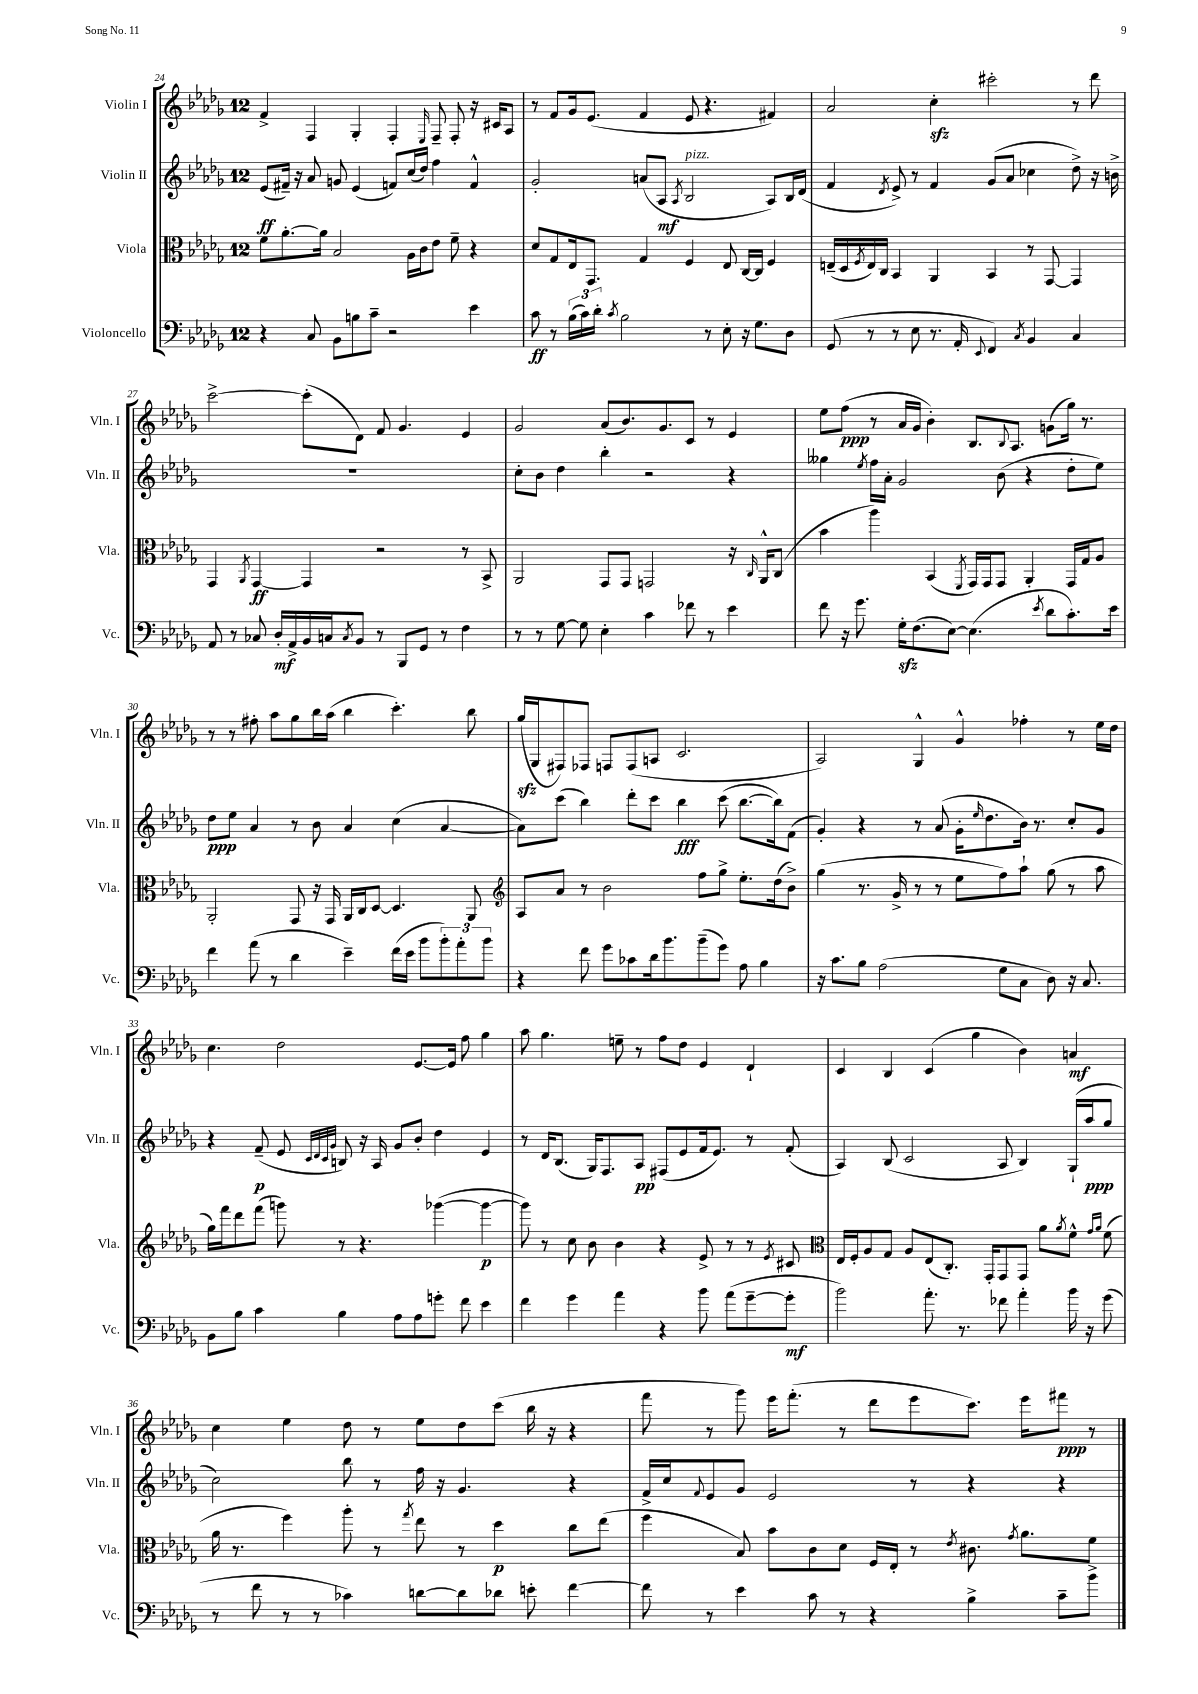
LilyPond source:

<<
\new StaffGroup <<
\new Staff = "s0" \with { instrumentName = "Violin I" shortInstrumentName = "Vln. I" } {
    \clef treble \key des \major \once \override Staff.TimeSignature.style = #'single-digit \time 12/8
    f'4-> f4 ges4-. f4-. \grace { ees16 } f8-- f8-. r16 cis'16 aes8 |
    r8 f'8 ges'16 ees'8.( f'4 ees'8 r4. fis'4) |
    aes'2 c''4-.\sfz cis'''2-. r8 des'''8 |
    c'''2~-> c'''8-.( des'8) f'8 ges'4. ees'4 |
    ges'2 aes'8( bes'8.) ges'8. c'8 r8 ees'4 |
    ees''8 f''8\ppp( r8 aes'16 ges'16 bes'4-.) bes8. \appoggiatura { bes8 } aes8. g'8( ges''16) r8. |
    r8 r8 fis''8-. aes''8 ges''8 bes''16 aes''16( bes''4 c'''4.-.) bes''8 |
    ges''16\sfz( ges16 fis8) fes8 f8 f8( a8 c'2. |
    aes2) ges4-^ ges'4-^ fes''4-. r8 ees''16 des''16 |
    c''4. des''2 ees'8.~ ees'16 f''8 ges''4 |
    aes''8 ges''4. e''8-- r8 f''8 des''8 ees'4 des'4-! |
    c'4 bes4 c'4( ges''4 bes'4) a'4\mf |
    c''4 ees''4 des''8 r8 ees''8 des''8 c'''8( bes''16 r16 r4 |
    f'''8 r8 ges'''8) ees'''16 f'''8.-.( r8 des'''8 ees'''8 c'''8.) ees'''16 fis'''8\ppp r8 \bar "|." |
}
\new Staff = "s1" \with { instrumentName = "Violin II" shortInstrumentName = "Vln. II" } {
    \clef treble \key des \major \once \override Staff.TimeSignature.style = #'single-digit \time 12/8
    ees'8\ff( fis'16--) r16 aes'8 g'8 ees'4( f'8) c''16( des''16) f''4 f'4-^ |
    ges'2-. a'8( aes8\mf \acciaccatura { aes8 } bes2^\markup { \italic "pizz." } aes8) bes16 des'16( |
    f'4 \acciaccatura { des'8 } ees'8->) r8 f'4 ges'8( aes'8 ces''4 des''8->) r16 b'16-> |
    R1. |
    c''8-. bes'8 des''4 bes''4-. r2 r4 |
    geses''4 \acciaccatura { ees''8 } f''16 aes'16-. ges'2 bes'8( r4 des''8-. ees''8) |
    des''8\ppp ees''8 aes'4 r8 bes'8 aes'4 c''4( aes'4~ |
    aes'8) c'''8( bes''4) des'''8-. c'''8 bes''4\fff c'''8( bes''8.~ bes''16) f'8( |
    ges'4-.) r4 r8 aes'8( ges'16-. \grace { ees''16 } des''8. bes'16) r8. c''8-. ges'8 |
    r4 f'8--\p( ees'8 \grace { c'32 des'32 c'32 ges'32 } b8) r16 aes16 ges'8 bes'8-. des''4 ees'4 |
    r8 des'16 bes8.( ges16) f8. aes8\pp fis8( ees'8 f'16 ees'8.) r8 f'8-.( |
    aes4) bes8( c'2 aes8 bes4) ges16-!( aes''16\ppp ges''8 |
    c''2) bes''8 r8 f''16 r16 ges'4. r4 |
    f'16-> c''16 \appoggiatura { f'8 } ees'8 ges'8 ees'2 r8 r4 r4 \bar "|." |
}
\new Staff = "s2" \with { instrumentName = "Viola" shortInstrumentName = "Vla." } {
    \clef alto \key des \major \once \override Staff.TimeSignature.style = #'single-digit \time 12/8
    f'8 aes'8.~-. aes'16 bes2 aes16 c'16 ees'8 f'8-- r4 |
    des'8 ges8 ees16 ges,8. ges4 f4 ees8 c16~ c16 f4 |
    e16--( des16 \acciaccatura { f8 } e16) c16 bes,4 aes,4 bes,4 r8 ges,8~ ges,4 |
    ges,4 \acciaccatura { aes,8 } ges,4~\ff ges,4 r2 r8 bes,8-> |
    aes,2 ges,8 ges,8 g,2 r16 \grace { c16 } aes,16-^ c8( |
    bes'4 aes''4) bes,4( \acciaccatura { f,8 } ges,16) ges,16 ges,8 aes,4-. ges,16 ges16 aes8 |
    aes,2-. ges,8 r16 ges,16 aes,16 c16 des8~ des4. aes,8 |
    \clef treble aes8 aes'8 r8 bes'2 f''8 ges''8-> ees''8.-. des''16( bes'8->) |
    ges''4( r8. ges'16-> r8 r8 ees''8 f''8) aes''8-! ges''8( r8 aes''8 |
    ges''16) f'''16 des'''8 f'''8( g'''8) r8 r4. ges'''4~( ges'''4~\p |
    ges'''8) r8 c''8 bes'8 bes'4 r4 ees'8-> r8 r8 \acciaccatura { ees'8 } cis'8 |
    \clef alto ees16 f16-. aes8 ges8 aes8 ees8( c8.-.) ges,16-. ges,8 ges,8 aes'8 \acciaccatura { aes'8 } f'8-^ \grace { ges'16 aes'16 } f'8( |
    aes'16 r8. f''4) aes''8-. r8 \acciaccatura { ges''8 } ees''8 r8 des''4\p c''8 ees''8( |
    f''4 bes8) bes'8 c'8 des'8 f16 ees16-. r8 \acciaccatura { ees'8 } cis'8. \acciaccatura { ges'8 } aes'8. f'8 \bar "|." |
}
\new Staff = "s3" \with { instrumentName = "Violoncello" shortInstrumentName = "Vc." } {
    \clef bass \key des \major \once \override Staff.TimeSignature.style = #'single-digit \time 12/8
    r4 c8 bes,8 b8 c'8-- r2 ees'4 |
    c'8\ff r8 \tuplet 3/2 { bes16( c'16) des'16-. } \acciaccatura { c'8 } bes2 r8 ees8-. r16 ges8. des8 |
    ges,8( r8 r8 ees8 r8. aes,16-. \appoggiatura { ees,8 } f,4) \acciaccatura { c8 } bes,4 c4 |
    aes,8 r8 ces8 des16-.\mf aes,16-> bes,16 c16 \acciaccatura { c8 } bes,8 r8 bes,,8 ges,8 r8 f4 |
    r8 r8 ges8~ ges8 ees4-. c'4 fes'8 r8 ees'4 |
    f'8 r16 ges'8. ges16-.\sfz f8.( ees8~) ees4.( \acciaccatura { ees'8 } des'8 c'8.-.) ees'16 |
    f'4 aes'8( r8 des'4 ees'4--) f'16( ees'16 bes'8 \tuplet 3/2 { bes'8-.) aes'8-. bes'8 } |
    r4 f'8 ges'8 ces'8 des'16 bes'8. bes'8--( ges'8) aes8 bes4 |
    r16 c'8. bes8 aes2( ges8 c8 des8) r16 c8. |
    bes,8 bes8 c'4 bes4 aes8 aes8 g'8-. f'8 ees'4 |
    f'4 ges'4 aes'4 r4 bes'8 aes'8( ges'8~-- ges'8-.\mf |
    bes'2) aes'8.-. r8. fes'8 aes'4-. bes'16 r16 ges'8( |
    r8 f'8 r8 r8 ces'4) d'8~ d'8 des'8 e'8-. f'4~ |
    f'8 r8 ees'4 c'8 r8 r4 bes4-> c'8-- bes'8-> \bar "|." |
}
>>
>>
\layout { \context { \Score currentBarNumber = #24 } }
